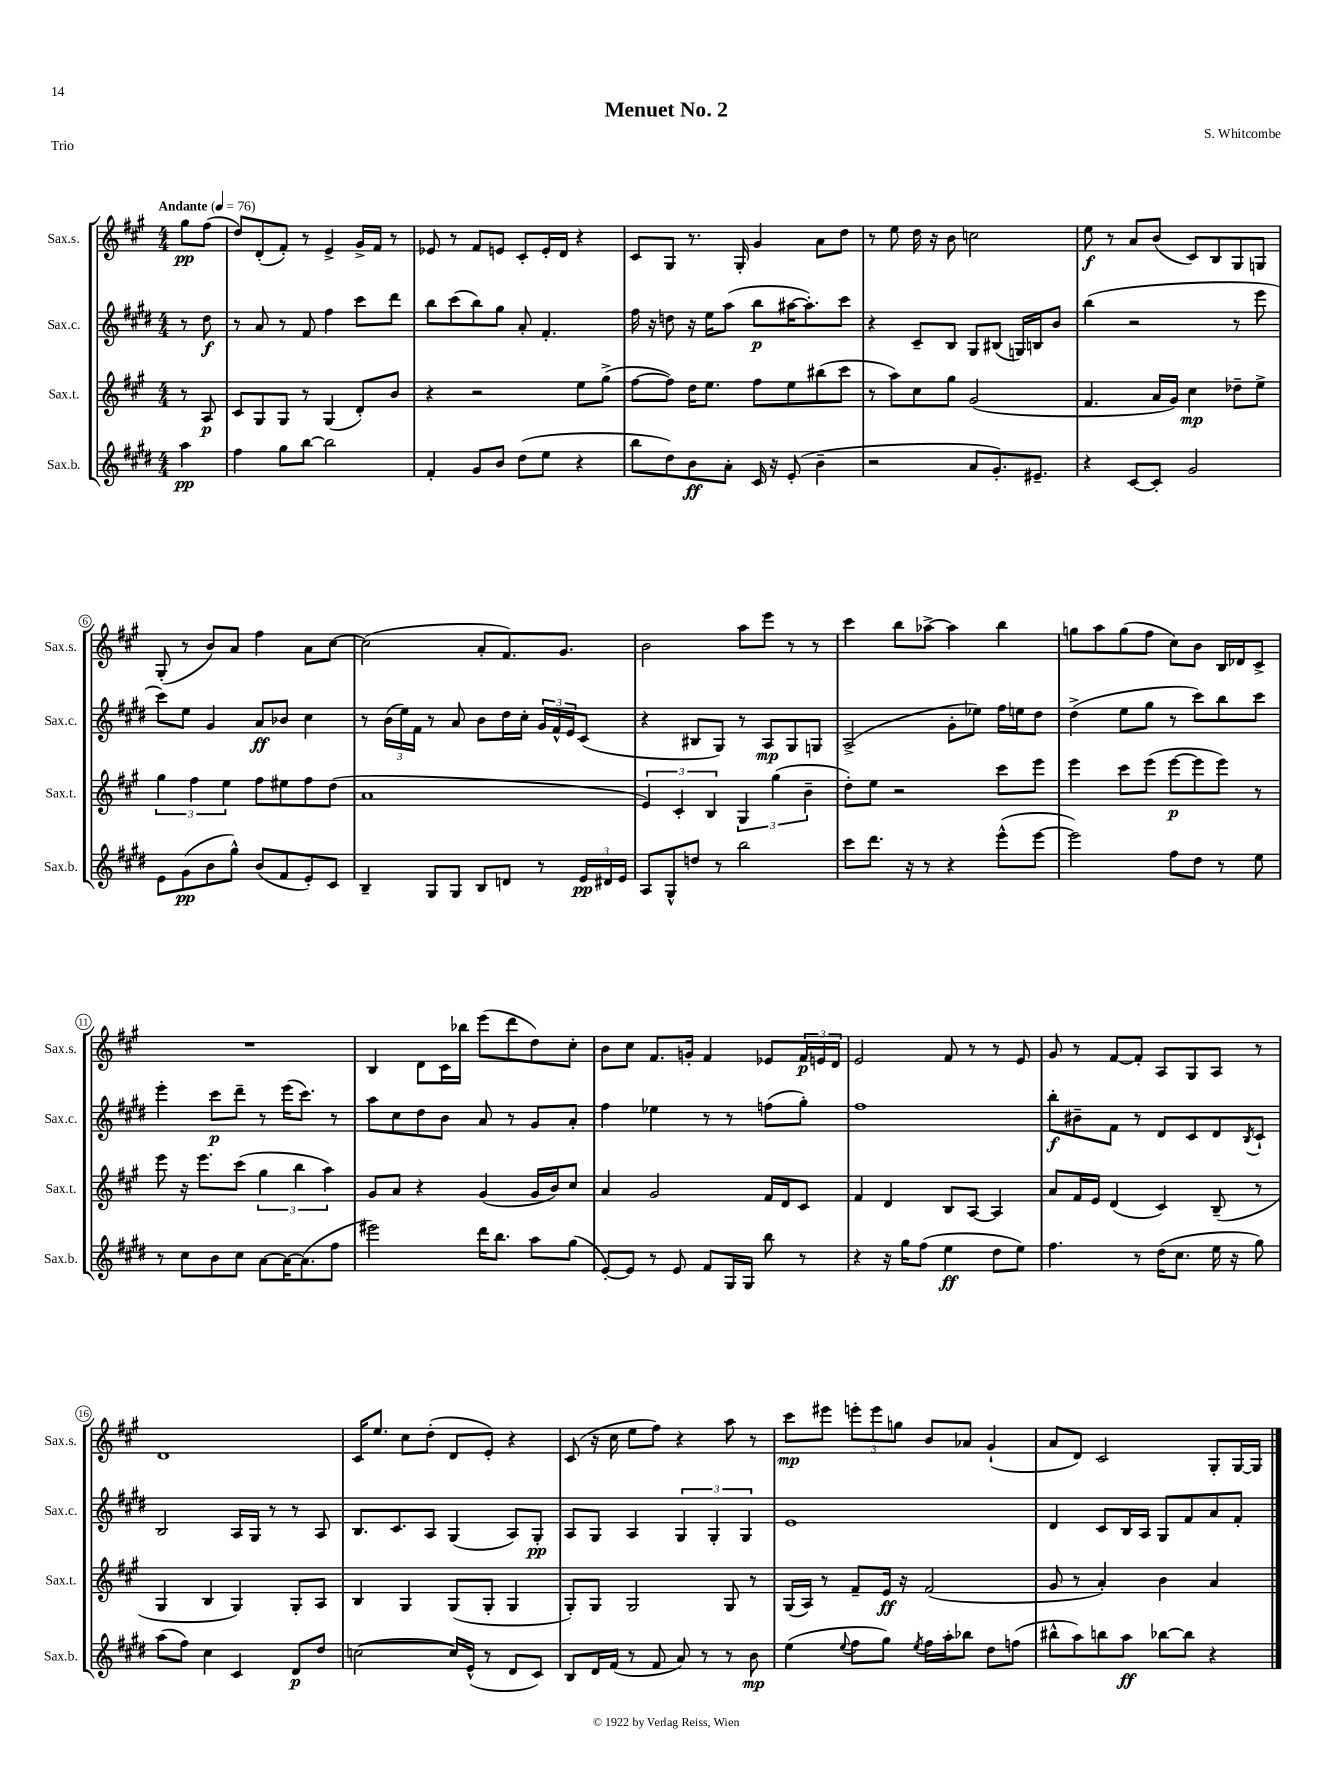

**kern	**dynam	**kern	**dynam	**kern	**dynam	**kern	**dynam
*part4	*part4	*part3	*part3	*part2	*part2	*part1	*part1
*staff4	*staff4	*staff3	*staff3	*staff2	*staff2	*staff1	*staff1
*I"Sax.b.	*	*I"Sax.t.	*	*I"Sax.c.	*	*I"Sax.s.	*
*I'Sax.b.	*	*I'Sax.t.	*	*I'Sax.c.	*	*I'Sax.s.	*
*clefG2	*	*clefG2	*	*clefG2	*	*clefG2	*
*k[f#c#g#d#]	*	*k[f#c#g#]	*	*k[f#c#g#d#]	*	*k[f#c#g#]	*
*M4/4	*	*M4/4	*	*M4/4	*	*M4/4	*
*MM76	*	*MM76	*	*MM76	*	*MM76	*
=	=	=	=	=	=	=	=
!	!	!	!	!	!	!LO:TX:a:B:t=Andante	!
4aa\	pp	8r	.	8r	.	8gg#\L	pp
.	.	8A/	p	8dd#\	f	(8ff#\J	.
=1	=1	=1	=1	=1	=1	=1	=1
4ff#\	.	8c#/L	.	8r	.	8dd/L)	.
.	.	8G#/	.	8a/	.	(8d'/	.
8gg#\L	.	8G#/J	.	8r	.	8f#'/J)	.
[8bb\J	.	8r	.	8f#/	.	8r	.
2bb\]	.	(4G#/	.	4ff#\	.	4e^/	.
.	.	8d'/L)	.	8ccc#\L	.	16g#^/LL	.
.	.	.	.	.	.	16f#/JJ	.
.	.	8b/J	.	8ddd#\J	.	8r	.
=2	=2	=2	=2	=2	=2	=2	=2
4f#'/	.	4r	.	8bb\L	.	8e-X/	.
.	.	.	.	(8ccc#\	.	8r	.
8g#/L	.	2r	.	8bb\)	.	8f#/L	.
8b/J	.	.	.	8gg#\J	.	8en/J	.
(8dd#\L	.	.	.	8a'/	.	8c#'/L	.
8ee\J	.	.	.	4.f#'/	.	16e'/L	.
.	.	.	.	.	.	16d/JJ	.
4r	.	8ee\L	.	.	.	4r	.
.	.	(8gg#^\J	.	.	.	.	.
=3	=3	=3	=3	=3	=3	=3	=3
8bb\L	.	[8ff#\L	.	16ff#\	.	8c#/L	.
.	.	.	.	16r	.	.	.
8dd#\)	.	8ff#\J])	.	8ddn\	.	8G#/J	.
8b\	ff	16dd\KL	.	16r	.	8.r	.
.	.	8.ee\J	.	16ee\KL	.	.	.
8a'\J	.	.	.	(8aa\J	.	.	.
.	.	.	.	.	.	16G#'/	.
16c#/	.	8ff#\L	.	8bb\L	p	4g#/	.
16r	.	.	.	.	.	.	.
(8e'/	.	8ee\	.	[16aa#X\K	.	.	.
.	.	.	.	8.aa#'\])	.	.	.
4b~\	.	(8bb#X\	.	.	.	8a\L	.
.	.	8ccc#\J	.	8ccc#\J	.	8dd\J	.
=4	=4	=4	=4	=4	=4	=4	=4
2r	.	8r	.	4r	.	8r	.
.	.	8aa\L)	.	.	.	8ee\	.
.	.	8cc#\	.	8c#~/L	.	16dd\	.
.	.	.	.	.	.	16r	.
.	.	8gg#\J	.	8B/J	.	8b\	.
8a/L	.	(2g#/	.	8G#/L	.	2ccn\	.
8.g#'/)	.	.	.	(8B#X/J	.	.	.
.	.	.	.	16Gn/LL)	.	.	.
8.e#X~/J	.	.	.	16Bn/J	.	.	.
.	.	.	.	8b/J	.	.	.
=5	=5	=5	=5	=5	=5	=5	=5
4r	.	4.f#/	.	(4bb\	.	8ee\	f
.	.	.	.	.	.	8r	.
[8c#/L	.	.	.	2r	.	8a/L	.
8c#'/J]	.	16a/LL	.	.	.	(8b/J	.
.	.	16g#/JJ)	.	.	.	.	.
2g#/	.	4cc#\	mp	.	.	8c#/L)	.
.	.	.	.	.	.	8B/	.
.	.	8dd-X~\L	.	8r	.	8G#/	.
.	.	8ee^\J	.	8eee\	.	8Gn/J	.
!!LO:LB:g=z
=6	=6	=6	=6	=6	=6	=6	=6
8e\L	.	6gg#\	.	8ccc#\L)	.	(8G#'/	.
(8g#\	pp	.	.	8ee\J	.	8r	.
.	.	6ff#\	.	.	.	.	.
8b\	.	.	.	4g#/	.	8b/L)	.
.	.	6ee\	.	.	.	.	.
8gg#^^\J)	.	.	.	.	.	8a/J	.
(8b/L	.	8ff#\L	.	8a/L	ff	4ff#\	.
8f#/	.	8ee#X\	.	8b-X/J	.	.	.
8e'/)	.	8ff#\	.	4cc#\	.	8a\L	.
8c#/J	.	(8dd\J	.	.	.	[8cc#\J	.
=7	=7	=7	=7	=7	=7	=7	=7
4B~/	.	1a	.	8r	.	(2cc#\]	.
.	.	.	.	(24b\LL	.	.	.
.	.	.	.	24ee\)	.	.	.
.	.	.	.	24f#\JJ	.	.	.
8G#/L	.	.	.	8r	.	.	.
8G#/J	.	.	.	8a/	.	.	.
8B/L	.	.	.	8b\L	.	8a'/L	.
8dn/J	.	.	.	16dd#\L	.	8.f#/)	.
.	.	.	.	16cc#'\JJ	.	.	.
8r	.	.	.	24g#/LL	.	.	.
.	.	.	.	24f#^^/	.	.	.
.	.	.	.	.	.	8.g#/J	.
.	.	.	.	24e/J	.	.	.
24e/LL	pp	.	.	(8c#/J	.	.	.
24d#X/	.	.	.	.	.	.	.
24e/JJ	.	.	.	.	.	.	.
=8	=8	=8	=8	=8	=8	=8	=8
8A/L	.	6e/)	.	4r	.	2b\	.
8G#^^/	.	.	.	.	.	.	.
.	.	6c#'/	.	.	.	.	.
8ddn/J	.	.	.	8B#X/L	.	.	.
.	.	6B/	.	.	.	.	.
8r	.	.	.	8G#/J)	.	.	.
2bb\	.	6G#/	.	8r	.	8aa\L	.
.	.	.	.	8A/L	mp	8eee\J	.
.	.	(6gg#\	.	.	.	.	.
.	.	.	.	8G#/	.	8r	.
.	.	6b~\	.	.	.	.	.
.	.	.	.	8Gn/J	.	8r	.
=9	=9	=9	=9	=9	=9	=9	=9
8ccc#\L	.	8dd'\L)	.	(2A^/	.	4ccc#\	.
8.ddd#\J	.	8ee\J	.	.	.	.	.
.	.	2r	.	.	.	8bb\L	.
16r	.	.	.	.	.	.	.
8r	.	.	.	.	.	[8aa-X^\J	.
4r	.	.	.	8g#'\L	.	4aa-\]	.
.	.	.	.	8ee-X\J)	.	.	.
(8eee^^\L	.	8ccc#\L	.	16ff#\LL	.	4bb\	.
.	.	.	.	16een\J	.	.	.
[8eee\J	.	8eee\J	.	8dd#\J	.	.	.
=10	=10	=10	=10	=10	=10	=10	=10
2eee\])	.	4eee\	.	(4dd#^\	.	8ggn\L	.
.	.	.	.	.	.	8aa\	.
.	.	8ccc#\L	.	8ee\L	.	(8gg\	.
.	.	(8eee\J	.	8gg#\J	.	8ff#\J	.
8ff#\L	.	[8eee\L	p	8r	.	8cc#\L)	.
8dd#\J	.	8eee\]	.	8ccc#\L)	.	8b\J	.
8r	.	8eee\J)	.	8bb\	.	16B/LL	.
.	.	.	.	.	.	16d-X/J	.
8ee\	.	8r	.	8ccc#\J	.	8c#^/J	.
!!LO:LB:g=z
=11	=11	=11	=11	=11	=11	=11	=11
8r	.	8eee\	.	4eee'\	.	1r	.
8cc#\L	.	16r	.	.	.	.	.
.	.	8.eee\L	.	.	.	.	.
8b\	.	.	.	8ccc#\L	p	.	.
8cc#\J	.	(8ccc#\J	.	8ddd#~\J	.	.	.
[8a\L	.	6gg#\	.	8r	.	.	.
16a\K_	.	.	.	(16eee\KL	.	.	.
.	.	6bb\	.	.	.	.	.
(8.a\]	.	.	.	8.ccc#\J)	.	.	.
.	.	6aa\)	.	.	.	.	.
8ff#\J	.	.	.	8r	.	.	.
=12	=12	=12	=12	=12	=12	=12	=12
2eee#X\)	.	8g#/L	.	8aa\L	.	4B/	.
.	.	8a/J	.	8cc#\	.	.	.
.	.	4r	.	8dd#\	.	8d\L	.
.	.	.	.	8b\J	.	16c#\L	.
.	.	.	.	.	.	16bb-X\JJ	.
16ddd#\KL	.	(4g#/	.	8a/	.	(8eee\L	.
8.bb\J	.	.	.	.	.	.	.
.	.	.	.	8r	.	8ddd\	.
8aa\L	.	16g#/LL	.	8g#/L	.	8dd\)	.
.	.	16b/J)	.	.	.	.	.
(8gg#\J	.	8cc#/J	.	8a'/J	.	8cc#'\J	.
=13	=13	=13	=13	=13	=13	=13	=13
[8e'/L)	.	4a/	.	4ff#\	.	8b\L	.
8e/J]	.	.	.	.	.	8cc#\J	.
8r	.	2g#/	.	4ee-X\	.	8.f#/L	.
8e/	.	.	.	.	.	.	.
.	.	.	.	.	.	16gn'/Jk	.
8f#/L	.	.	.	8r	.	4f#/	.
16G#/L	.	.	.	8r	.	.	.
16G#/JJ	.	.	.	.	.	.	.
8bb\	.	16f#/LL	.	(8ffn\L	.	8e-X/L	.
.	.	16d/J	.	.	.	.	.
8r	.	8c#/J	.	8gg#'\J)	.	24f#/L	p
.	.	.	.	.	.	24en/	.
.	.	.	.	.	.	24d/JJ	.
=14	=14	=14	=14	=14	=14	=14	=14
4r	.	4f#/	.	1ff#	.	2e/	.
16r	.	4d/	.	.	.	.	.
16gg#\KL	.	.	.	.	.	.	.
(8ff#\J	.	.	.	.	.	.	.
4ee\	ff	8B/L	.	.	.	8f#/	.
.	.	[8A/J	.	.	.	8r	.
8dd#\L	.	4A/]	.	.	.	8r	.
8ee\J)	.	.	.	.	.	8e/	.
=15	=15	=15	=15	=15	=15	=15	=15
4.ff#\	.	8a/L	.	8bb'\L	f	8g#/	.
.	.	16f#/L	.	8b#X~\	.	8r	.
.	.	16e/JJ	.	.	.	.	.
.	.	(4d/	.	8f#\J	.	[8f#/L	.
8r	.	.	.	8r	.	8f#'/J]	.
(16dd#\KL	.	4c#/)	.	8d#/L	.	8A/L	.
8.cc#\J	.	.	.	.	.	.	.
.	.	.	.	8c#/	.	8G#/	.
16ee\	.	(8B~/	.	8d#/	.	8A/J	.
16r	.	.	.	.	.	.	.
.	.	.	.	8qB/	.	.	.
8gg#\)	.	8r	.	8c#`/J	.	8r	.
!!LO:LB:g=z
=16	=16	=16	=16	=16	=16	=16	=16
(8aa\L	.	4G#/	.	2B/	.	1d	.
8ff#\J)	.	.	.	.	.	.	.
4cc#\	.	4B/	.	.	.	.	.
4c#/	.	4G#/)	.	16A/LL	.	.	.
.	.	.	.	16G#/JJ	.	.	.
.	.	.	.	8r	.	.	.
8d#/L	p	8G#'/L	.	8r	.	.	.
8dd#/J	.	8A/J	.	8A/	.	.	.
=17	=17	=17	=17	=17	=17	=17	=17
([2ccn\	.	4B/	.	8.B/L	.	16c#/KL	.
.	.	.	.	.	.	8.ee/J	.
.	.	.	.	8.c#/	.	.	.
.	.	4G#/	.	.	.	8cc#\L	.
.	.	.	.	8A/J	.	(8dd'\J	.
16cc/LL])	.	(8G#/L	.	(4G#/	.	8d/L	.
(16e^^/JJ	.	.	.	.	.	.	.
8r	.	8G#'/J	.	.	.	8e'/J)	.
8d#/L	.	4G#/	.	8A/L)	.	4r	.
8c#/J)	.	.	.	8G#'/J	pp	.	.
=18	=18	=18	=18	=18	=18	=18	=18
8B/L	.	8G#'/L)	.	8A/L	.	(8c#/	.
16d#/L	.	8G#/J	.	8G#/J	.	16r	.
(16f#/JJ	.	.	.	.	.	16cc#\	.
8r	.	2G#/	.	4A/	.	8ee\L	.
8f#/	.	.	.	.	.	8ff#\J)	.
8a/)	.	.	.	6G#/	.	4r	.
8r	.	.	.	.	.	.	.
.	.	.	.	6G#'/	.	.	.
8r	.	8G#/	.	.	.	8aa\	.
.	.	.	.	6G#/	.	.	.
8b\	mp	8r	.	.	.	8r	.
=19	=19	=19	=19	=19	=19	=19	=19
(4ee\	.	(16G#/LL	.	1e	.	8ccc#\L	mp
.	.	16A/JJ)	.	.	.	.	.
.	.	8r	.	.	.	8eee#X\J	.
8qqee/	.	.	.	.	.	.	.
8ff#\L	.	8f#~/L	.	.	.	12eeen'\L	.
.	.	.	.	.	.	12eee\	.
8gg#\J)	.	16e/Jk	ff	.	.	.	.
.	.	.	.	.	.	12ggn\J	.
.	.	16r	.	.	.	.	.
8qee/	.	.	.	.	.	.	.
16ff#\LL	.	(2f#/	.	.	.	8b/L	.
16aa'\J	.	.	.	.	.	.	.
8bb-X\J	.	.	.	.	.	8a-X/J	.
8dd#\L	.	.	.	.	.	(4g#`/	.
(8ffn\J	.	.	.	.	.	.	.
=20	=20	=20	=20	=20	=20	=20	=20
8bb#X^^\L	.	8g#/	.	4d#/	.	8a/L	.
8aa\)	.	8r	.	.	.	8d/J)	.
8bbn\	.	4a'/)	.	8c#/L	.	2c#/	.
8aa\J	ff	.	.	16B/L	.	.	.
.	.	.	.	16A/JJ	.	.	.
[8bb-X\L	.	4b\	.	8G#/L	.	.	.
8bb-\J]	.	.	.	8f#/	.	.	.
4r	.	4a/	.	8a/	.	8G#'/L	.
.	.	.	.	8f#'/J	.	[16G#/L	.
.	.	.	.	.	.	16G#/JJ]	.
==	==	==	==	==	==	==	==
*-	*-	*-	*-	*-	*-	*-	*-
